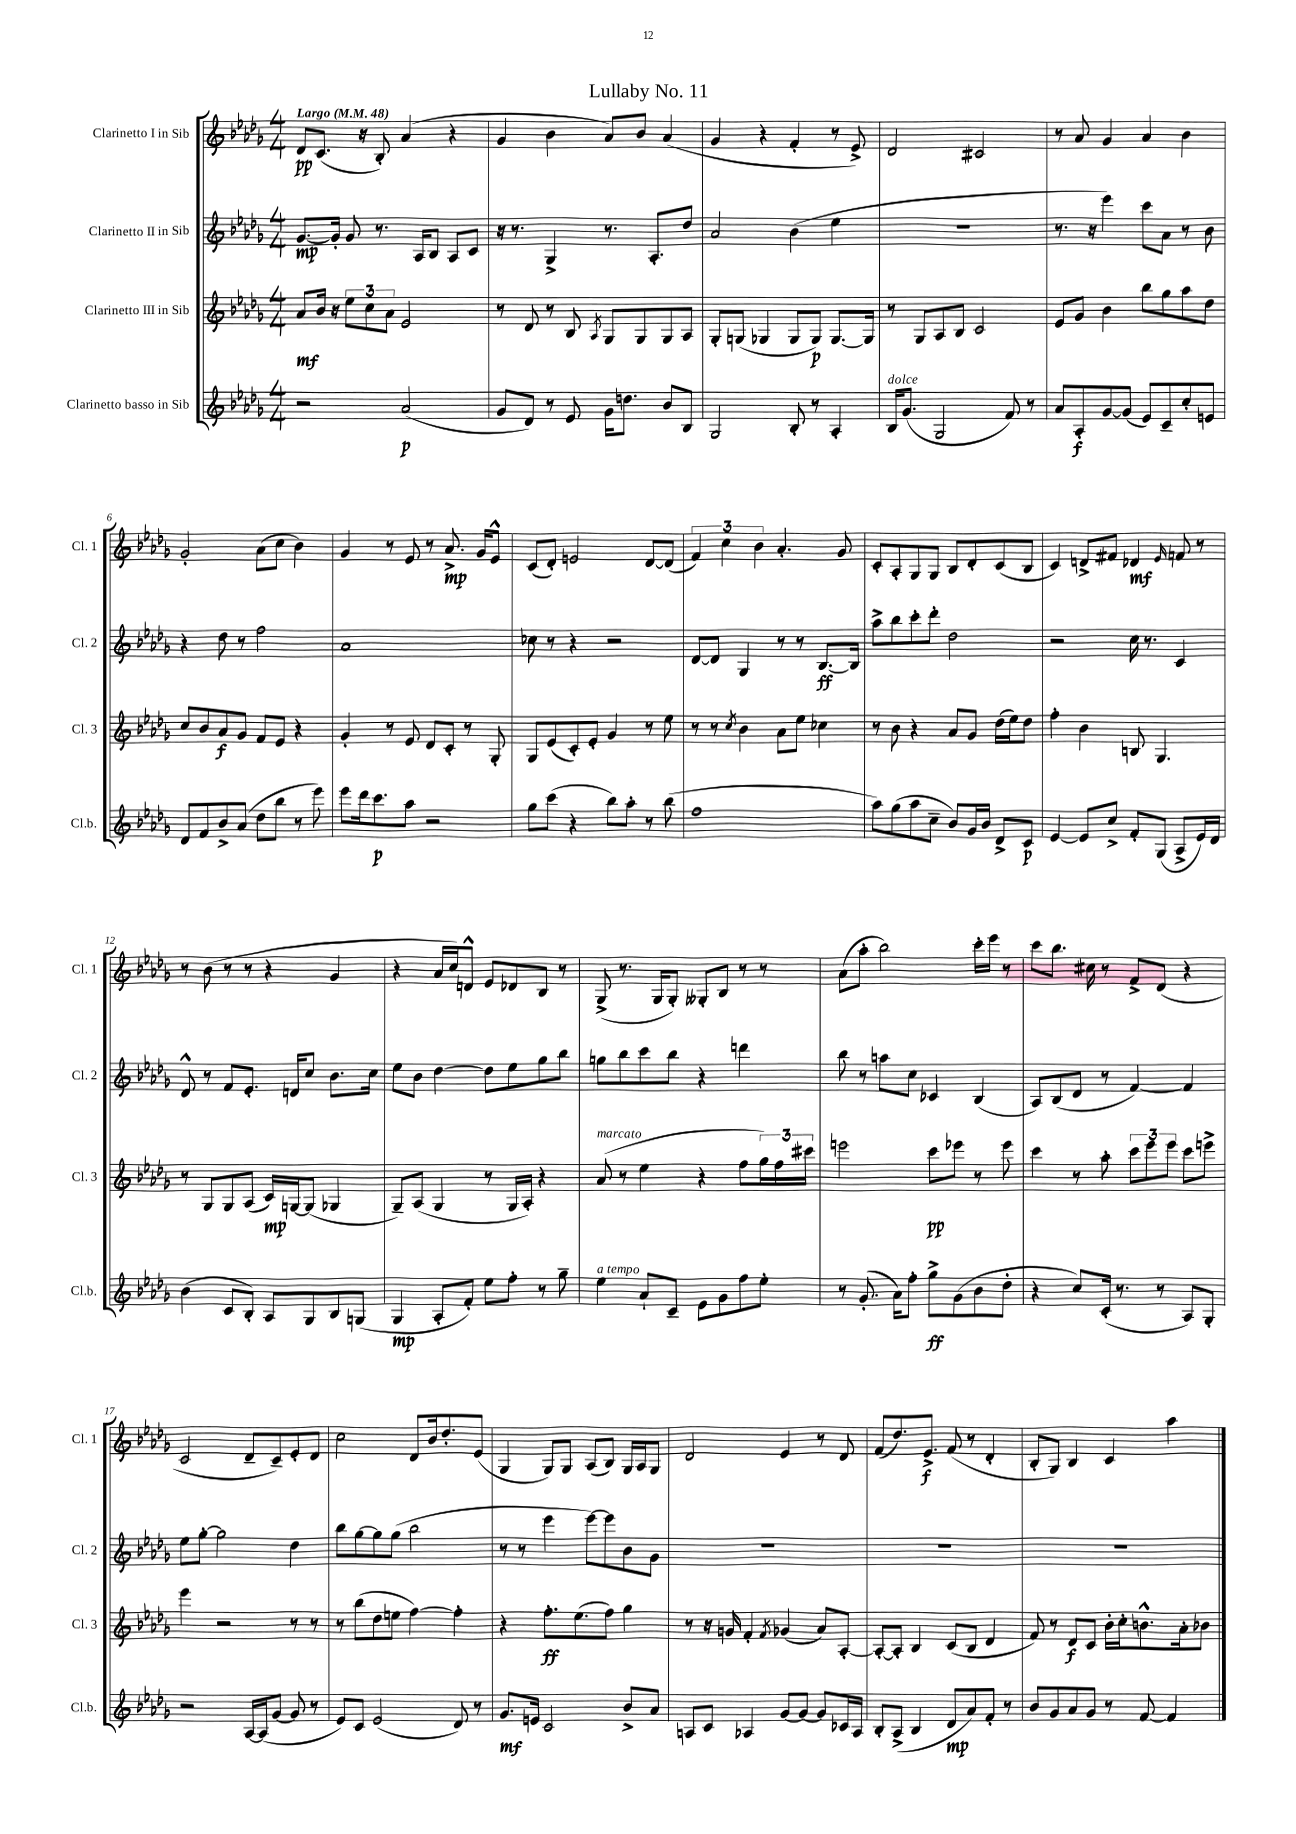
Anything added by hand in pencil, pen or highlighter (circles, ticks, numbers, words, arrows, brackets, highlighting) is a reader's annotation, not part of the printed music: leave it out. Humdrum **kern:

**kern	**kern	**kern	**kern
*staff4	*staff3	*staff2	*staff1
*clefG2	*clefG2	*clefG2	*clefG2
*k[b-e-a-d-g-]	*k[b-e-a-d-g-]	*k[b-e-a-d-g-]	*k[b-e-a-d-g-]
*M4/4	*M4/4	*M4/4	*M4/4
*MM48	*MM48	*MM48	*MM48
2r	8a-	[8.g-	8d-
.	16b-	.	(8.c
.	16r	16g-']	.
.	12ee-	8g-	.
.	.	.	16r
.	12cc	.	.
.	.	8.r	8B-')
.	12a-	.	.
(2a-	2e-	.	(4a-
.	.	16A-	.
.	.	8B-	.
.	.	8A-	4r
.	.	8c	.
=	=	=	=
8g-	8r	16r	4g-
.	.	8.r	.
8d-)	8d-	.	.
8r	8r	4G-^	4b-
8e-	8B-	.	.
.	8qA-	.	.
16g-	8G-	8.r	8a-)
8.dd	.	.	.
.	8G-	.	8b-
.	.	8.A-'	.
8b-	8G-	.	(4a-
8B-	8A-	8dd-	.
=	=	=	=
2G-	8G-'	2a-	4g-
.	(8G	.	.
.	4G-	.	4r
8B-'	8G-	(4b-	4f'
8r	8G-)	.	.
4A-'	[8.G-	4ee-	8r
.	.	.	8e-^)
.	16G-]	.	.
=	=	=	=
16B-	8r	1r	2d-
(8.g-	.	.	.
.	8G-	.	.
2G-	8A-	.	.
.	8B-	.	.
.	2c	.	2c#
8f)	.	.	.
8r	.	.	.
=	=	=	=
8a-	8e-	8.r	8r
8A-'	8g-	.	8a-
.	.	16r	.
[8g-	4b-	4eee-)	4g-
(8g-]	.	.	.
8e-)	8bb-	8ccc	4a-
8c~	8gg-	8a-	.
8cc'	8aa-	8r	4b-
8e	8dd-	8b-	.
=	=	=	=
8d-	8cc	4r	2g-'
8f	8b-	.	.
8b-^	8a-	8dd-	.
(8a-	8g-	8r	.
8dd-	8f	2ff	(8a-
8bb-	8e-	.	8cc
8r	4r	.	4b-)
8eee-)	.	.	.
=	=	=	=
8eee-	4g-'	1a-	4g-
16ddd-	.	.	.
8.ccc	.	.	.
.	8r	.	8r
8aa-	8e-	.	8e-
2r	8d-	.	8r
.	8c'	.	8.a-^
.	8r	.	.
.	.	.	16g-
.	8G-'	.	8e-^^
=	=	=	=
8gg-	8G-	8cc-	(8c
(8ccc	(8e-	8r	8d-')
4r	8c')	4r	2e
.	8e-'	.	.
8bb-)	4g-	2r	.
8aa-'	.	.	.
8r	8r	.	[8d-
(8bb-	8ee-	.	(8d-]
=	=	=	=
1ff	8r	[8d-	6f)
.	8r	8d-]	.
.	.	.	6cc
.	8qcc	.	.
.	4b-	4G-	.
.	.	.	6b-
.	8a-	8r	4.a-'
.	8ee-	8r	.
.	4cc-	[8.B-	.
.	.	.	8g-
.	.	16B-]	.
=	=	=	=
8aa-)	8r	8aa-^	8c'
(8gg-	8b-	8bb-	8A-'
8aa-	4r	8ccc'	8G-
8cc~	.	8ddd-'	8G-
8b-)	8a-	2dd-	8B-
16g-	8g-	.	8d-'
16b-	.	.	.
8d-^	(16dd-	.	(8c
.	16ee-)	.	.
8c	8dd-	.	8B-
=	=	=	=
[4e-	4ff'	2r	4c)
8e-]	4b-	.	8d^
8cc^	.	.	8f#
8f'	8B	16cc	4d-
.	.	8.r	.
(8G-	4.G-	.	.
.	.	.	16qqe-
8A-^	.	4c	8f
16e-)	.	.	8r
16d-	.	.	.
=	=	=	=
(4b-	8r	8d-^^	8r
.	8G-	8r	(8b-
8c	8G-	8f	8r
8B-')	(8A-	8.e-'	8r
8A-	16c)	.	4r
.	[16G	16d	.
8G-	(8G]	8cc	.
8B-	4G-	8.b-	4g-
(8G	.	.	.
.	.	16cc	.
=	=	=	=
4G-	8G-~)	8ee-	4r
.	(8A-	8b-	.
8A-'	4G-	[4dd-	16a-
.	.	.	16cc)
8f')	.	.	8d^^
8ee-	8r	8dd-]	8e-
8ff'	16G-	8ee-	8d-
.	16A-')	.	.
8r	4r	8gg-	8B-
8gg-~	.	8bb-	8r
=	=	=	=
4ee-	(8a-	8gg	(8G-^
.	8r	8bb-	8.r
8a-`	4ee-	8ccc	.
.	.	.	16G-
8c~	.	8bb-	8G-')
8e-	4r	4r	8G--'
8g-	.	.	8B-
8ff	8ff	4ddd	8r
8ee-'	24gg-)	.	8r
.	24ff	.	.
.	24ccc#	.	.
=	=	=	=
8r	2eee	8bb-	(8a-
(8.g-'	.	8r	8aa-'
.	.	8aa	2bb-)
16a-)	.	.	.
8ff'	.	8cc	.
8gg-^	8ccc	4c-	.
(8g-	8eee-	.	.
8b-	8r	(4B-	16ccc'
.	.	.	16eee-
8dd-'	8eee-	.	8r
=	=	=	=
4r	4ccc	8A-)	8ccc
.	.	(8B-	8.bb-
8cc)	8r	8d-	.
.	.	.	16cc#
(16c'	8aa-'	8r	8r
8.r	.	.	.
.	12ccc	[4f)	8f^
.	12eee-	.	.
8r	.	.	(8d-
.	12eee-	.	.
8A-)	8ccc	4f]	4r
8G-'	8eee^	.	.
=	=	=	=
2r	4eee-	8ee-	2c
.	.	[8gg-'	.
.	2r	2gg-]	.
[16A-	.	.	8d-~
(16A-]	.	.	.
[8g-	.	.	8c~)
8g-]	8r	4dd-	8e-'
8r	8r	.	8d-
=	=	=	=
8e-)	8r	8bb-	2cc
8c	(8bb-	[8gg-	.
(2e-	8dd-	8gg-]	.
.	8ee	(8gg-	.
.	[4ff)	2bb-	8d-
.	.	.	16b-
.	.	.	8.dd-'
8d-)	4ff']	.	.
8r	.	.	(8e-
=	=	=	=
8.g-	4r	8r	4G-
.	.	8r	.
16e	.	.	.
2c	8.ff'	4eee-	8G-)
.	.	.	8G-
.	(8.ee-	.	.
.	.	[8eee-)	(8A-
.	8ff)	8eee-]	8B-)
8b-^	4gg-	8b-	16G-
.	.	.	16A-
8a-	.	8g-	8G-
=	=	=	=
8A	8r	1r	2d-
8c	16r	.	.
.	16g	.	.
4A-	4f'	.	.
.	8qf	.	.
[8g-	(4g-	.	4e-
8g-_	.	.	.
8g-]	8a-)	.	8r
16c-	[8A-'	.	8d-
16A-	.	.	.
=	=	=	=
8B-'	8A-'_	1r	(8f
(8A-^	8A-']	.	8.dd-)
4B-	4B-	.	.
.	.	.	8.e-^
8d-	(8c	.	(8f
8a-)	8B-	.	8r
8f'	4d-	.	4d-'
8r	.	.	.
=	=	=	=
8b-	8f)	1r	8B-'
8g-	8r	.	8G-)
8a-	8d-	.	4B-
8g-	8c	.	.
8r	16b-'	.	4c
.	16cc'	.	.
[8f	8.b^^	.	.
4f]	.	.	4aa-
.	16a-'	.	.
.	8b-	.	.
==	==	==	==
*-	*-	*-	*-
